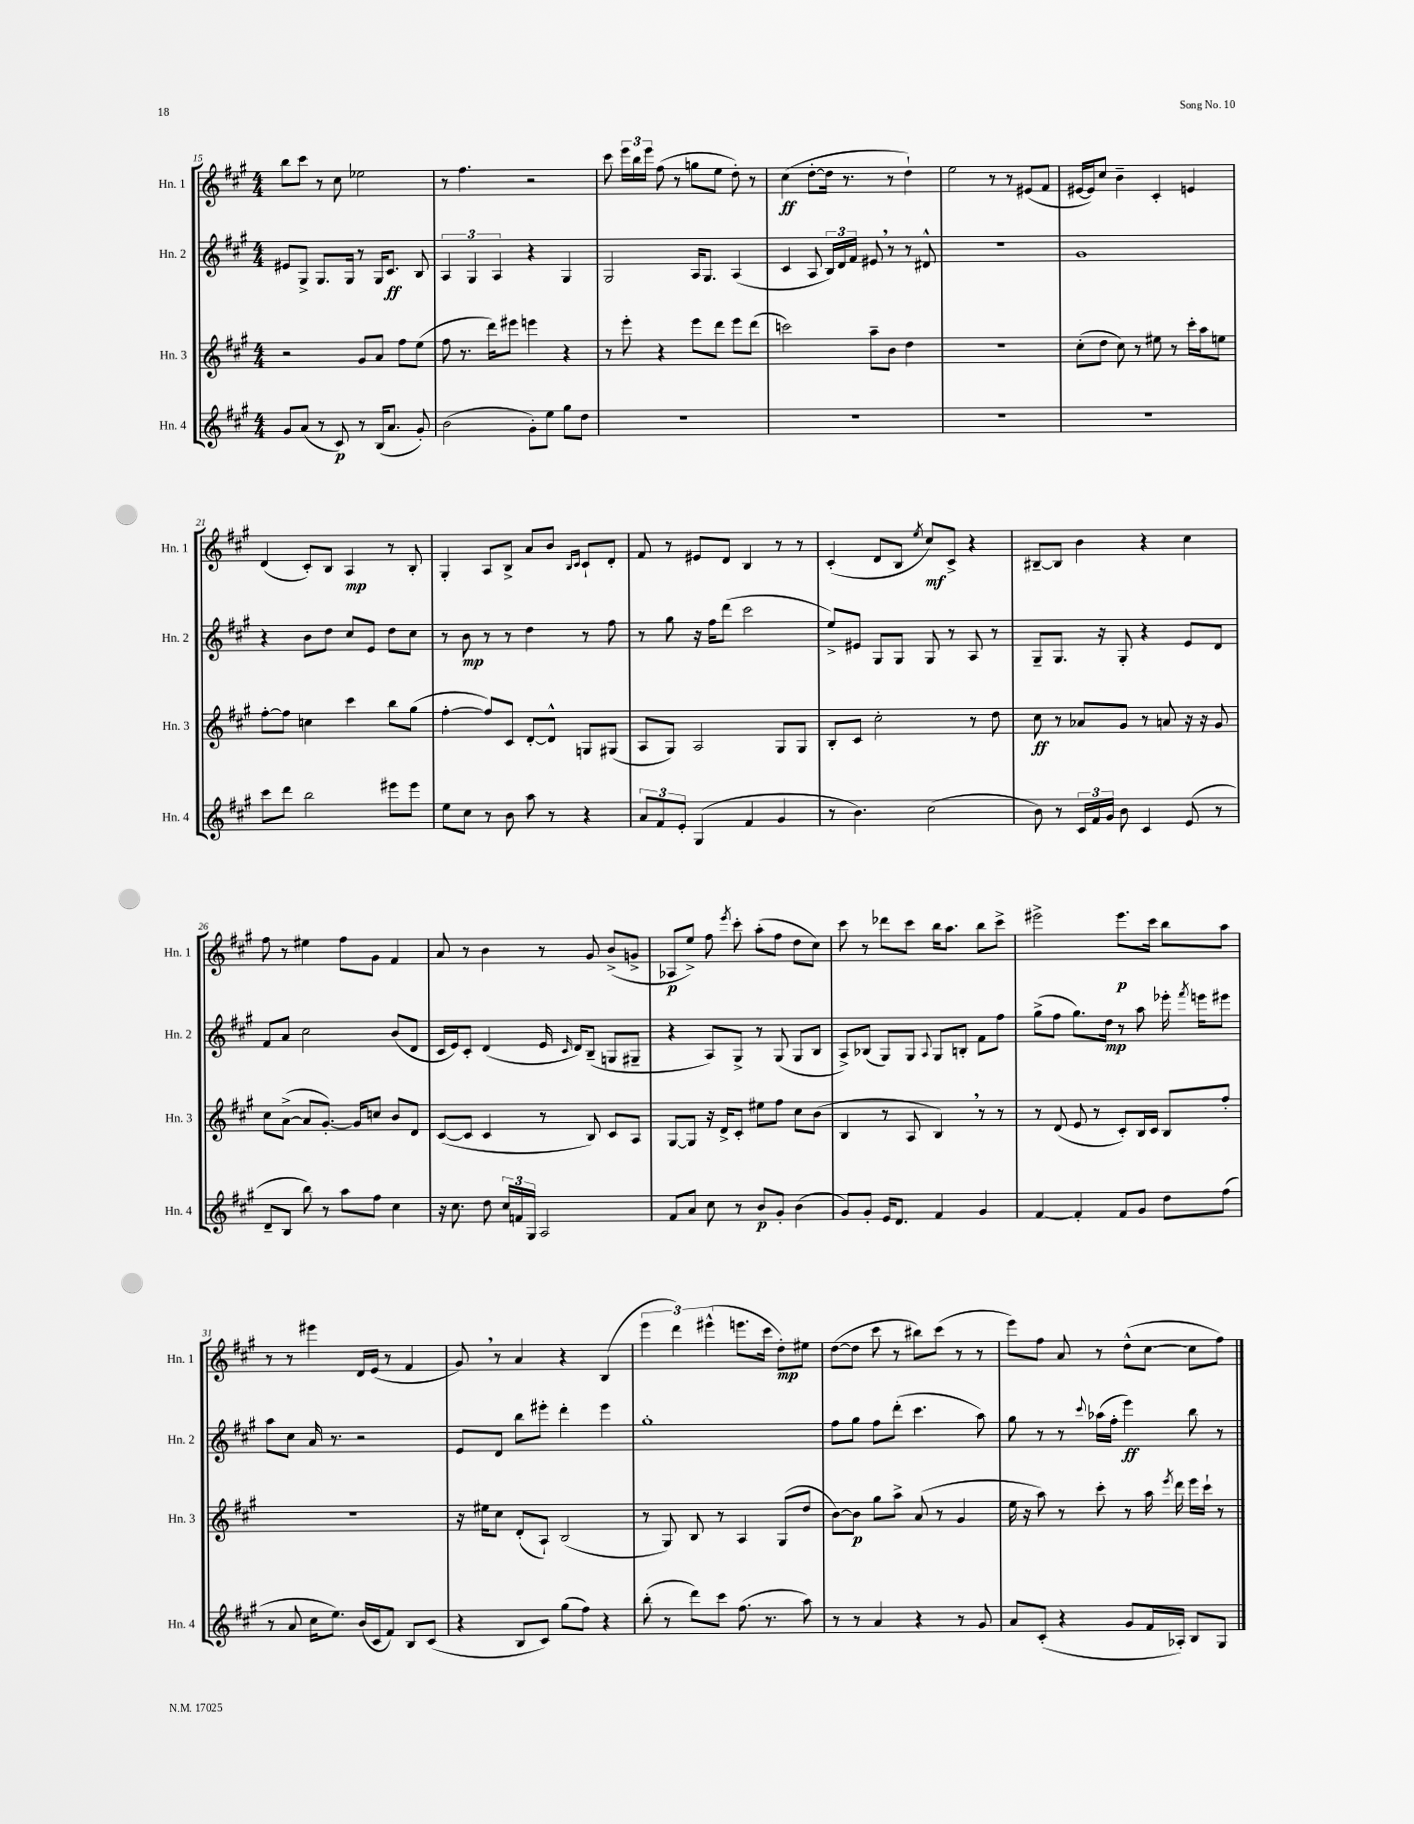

**kern	**dynam	**kern	**dynam	**kern	**dynam	**kern	**dynam
*part4	*part4	*part3	*part3	*part2	*part2	*part1	*part1
*staff4	*staff4	*staff3	*staff3	*staff2	*staff2	*staff1	*staff1
*I"Hn. 4	*	*I"Hn. 3	*	*I"Hn. 2	*	*I"Hn. 1	*
*I'Hn. 4	*	*I'Hn. 3	*	*I'Hn. 2	*	*I'Hn. 1	*
*clefG2	*	*clefG2	*	*clefG2	*	*clefG2	*
*k[f#c#g#]	*	*k[f#c#g#]	*	*k[f#c#g#]	*	*k[f#c#g#]	*
*M4/4	*	*M4/4	*	*M4/4	*	*M4/4	*
=15	=15	=15	=15	=15	=15	=15	=15
8g#/L	.	2r	.	8e#X/L	.	8bb\L	.
(8a/J	.	.	.	8G#^/J	.	8ccc#\J	.
8r	.	.	.	8.G#/L	.	8r	.
8c#/)	p	.	.	.	.	8cc#\	.
.	.	.	.	16G#/Jk	.	.	.
8r	.	8g#/L	.	8r	.	2ee-X\	.
(16B/KL	.	8a/J	.	16G#/KL	.	.	.
8.a/J	.	.	.	8.c#/J	ff	.	.
.	.	8ff#\L	.	.	.	.	.
8g#'/)	.	(8ee\J	.	8B/	.	.	.
=16	=16	=16	=16	=16	=16	=16	=16
(2b\	.	8ff#\	.	6A/	.	8r	.
.	.	8.r	.	.	.	4.ff#\	.
.	.	.	.	6G#/	.	.	.
.	.	16ddd\KL)	.	.	.	.	.
.	.	.	.	6A/	.	.	.
.	.	8eee#X\J	.	.	.	.	.
8g#'\L)	.	4eeen\	.	4r	.	2r	.
8ee\J	.	.	.	.	.	.	.
8gg#\L	.	4r	.	4G#/	.	.	.
8dd\J	.	.	.	.	.	.	.
=17	=17	=17	=17	=17	=17	=17	=17
1r	.	8r	.	2G#/	.	8ccc#\	.
.	.	8eee'\	.	.	.	24eee\LL	.
.	.	.	.	.	.	24bb\	.
.	.	.	.	.	.	24eee\JJ	.
.	.	4r	.	.	.	(8ff#\	.
.	.	.	.	.	.	8r	.
.	.	8eee\L	.	16A/KL	.	8ggn\L	.
.	.	.	.	8.G#/J	.	.	.
.	.	8ddd\J	.	.	.	8ee\J	.
.	.	8eee\L	.	(4A/	.	8dd'\)	.
.	.	(8ddd\J	.	.	.	8r	.
=18	=18	=18	=18	=18	=18	=18	=18
1r	.	2cccn\)	.	4c#/	.	(4cc#\	ff
.	.	.	.	8A/	.	[8dd'\L	.
.	.	.	.	24B/LL)	.	16dd\Jk]	.
.	.	.	.	24d/	.	.	.
.	.	.	.	.	.	8.r	.
.	.	.	.	24f#/JJ	.	.	.
.	.	8aa~\L	.	8e#X,/	.	.	.
.	.	8b\J	.	8r	.	8r	.
.	.	4dd\	.	8r	.	4dd`\)	.
.	.	.	.	8d#X^^/	.	.	.
=19	=19	=19	=19	=19	=19	=19	=19
1r	.	1r	.	1r	.	2ee\	.
.	.	.	.	.	.	8r	.
.	.	.	.	.	.	8r	.
.	.	.	.	.	.	(8e#X/L	.
.	.	.	.	.	.	8f#/J	.
=20	=20	=20	=20	=20	=20	=20	=20
1r	.	(8cc#'\L	.	1g#	.	[16e#X/LL	.
.	.	.	.	.	.	16e#/J])	.
.	.	8dd\J	.	.	.	8cc#/J	.
.	.	8cc#\)	.	.	.	4b~\	.
.	.	8r	.	.	.	.	.
.	.	8ee#X\	.	.	.	4c#'/	.
.	.	8r	.	.	.	.	.
.	.	16ccc#'\LL	.	.	.	4en/	.
.	.	16aa\J	.	.	.	.	.
.	.	8een\J	.	.	.	.	.
!!LO:LB:g=z
=21	=21	=21	=21	=21	=21	=21	=21
8ccc#\L	.	[8ff#'\L	.	4r	.	(4d/	.
8ddd\J	.	8ff#\J]	.	.	.	.	.
2bb\	.	4ccn\	.	8b\L	.	8c#'/L)	.
.	.	.	.	8dd\J	.	8B/J	.
.	.	4ccc#\	.	8cc#/L	.	4A/	mp
.	.	.	.	8e/J	.	.	.
8eee#X\L	.	8bb\L	.	8dd\L	.	8r	.
8eee#\J	.	(8gg#\J	.	8cc#\J	.	8B'/	.
=22	=22	=22	=22	=22	=22	=22	=22
8ee\L	.	[4ff#'\	.	8r	.	4G#'/	.
8cc#\J	.	.	.	8b\	mp	.	.
8r	.	8ff#/L])	.	8r	.	8A/L	.
8b\	.	8c#/J	.	8r	.	8B^/J	.
8aa\	.	[8d'/L	.	4dd\	.	8a/L	.
8r	.	8d^^/J]	.	.	.	8b/J	.
.	.	.	.	.	.	16qqB/LL	.
.	.	.	.	.	.	16qqc#/JJ	.
4r	.	8Gn/L	.	8r	.	8c#`/L	.
.	.	(8G#X/J	.	8ff#\	.	8d'/J	.
=23	=23	=23	=23	=23	=23	=23	=23
12a/L	.	8A/L	.	8r	.	8f#/	.
12f#/	.	.	.	.	.	.	.
.	.	8G#/J)	.	8gg#\	.	8r	.
12e'/J	.	.	.	.	.	.	.
(4G#/	.	2A/	.	16r	.	8e#X/L	.
.	.	.	.	16ff#\KL	.	.	.
.	.	.	.	(8ddd\J	.	8d/J	.
4f#/	.	.	.	2ccc#\	.	4B/	.
4g#/	.	8G#/L	.	.	.	8r	.
.	.	8G#/J	.	.	.	8r	.
=24	=24	=24	=24	=24	=24	=24	=24
8r	.	8B'/L	.	8ee^/L)	.	(4c#'/	.
4.b\)	.	8c#/J	.	8e#X/J	.	.	.
.	.	2cc#'\	.	8G#/L	.	8d/L	.
.	.	.	.	8G#/J	.	8B/J	.
.	.	.	.	.	.	8qee/	.
(2cc#\	.	.	.	8G#/	.	8cc#/L)	mf
.	.	.	.	8r	.	8c#^/J	.
.	.	8r	.	8A/	.	4r	.
.	.	8dd\	.	8r	.	.	.
=25	=25	=25	=25	=25	=25	=25	=25
8b\)	.	8cc#\	ff	8G#~/L	.	[8B#X~/L	.
8r	.	8r	.	8.G#/J	.	8B#/J]	.
24c#/LL	.	8a-X/L	.	.	.	4b\	.
24f#/	.	.	.	.	.	.	.
.	.	.	.	16r	.	.	.
24g#/JJ	.	.	.	.	.	.	.
8b\	.	8g#/J	.	8G#'/	.	.	.
4c#/	.	8r	.	4r	.	4r	.
.	.	8an/	.	.	.	.	.
(8e/	.	16r	.	8e/L	.	4cc#\	.
.	.	16r	.	.	.	.	.
8r	.	8g#/	.	8d/J	.	.	.
!!LO:LB:g=z
=26	=26	=26	=26	=26	=26	=26	=26
8d~/L	.	8cc#\L	.	8f#/L	.	8ff#\	.
8B/J	.	([8a^\J	.	8a/J	.	8r	.
8bb\)	.	8a/L]	.	2cc#\	.	4ee#X\	.
8r	.	[8.g#'/J)	.	.	.	.	.
8aa\L	.	.	.	.	.	8ff#\L	.
.	.	16g#/KL]	.	.	.	.	.
8ff#\J	.	8ccn/J	.	.	.	8g#\J	.
4cc#\	.	8b/L	.	(8b/L	.	4f#/	.
.	.	8d/J	.	8d/J	.	.	.
=27	=27	=27	=27	=27	=27	=27	=27
16r	.	([8c#/L	.	16c#/LL	.	8a/	.
8.cc#\	.	.	.	16e/J)	.	.	.
.	.	8c#/J]	.	8c#'/J	.	8r	.
8dd\	.	4c#/	.	(4d/	.	4b\	.
24cc#/LL	.	.	.	.	.	.	.
24fn/	.	.	.	.	.	.	.
24G#/JJ	.	.	.	.	.	.	.
2A/	.	8r	.	16e/	.	8r	.
.	.	.	.	16qqc#/	.	.	.
.	.	.	.	16d/KL)	.	.	.
.	.	8B/)	.	(8B~/J	.	8g#/	.
.	.	8c#/L	.	8Gn/L	.	(8b^/L	.
.	.	8A/J	.	8G#X~/J	.	8gn^/J	.
=28	=28	=28	=28	=28	=28	=28	=28
8f#/L	.	[8G#/L	.	4r	.	8A-X/L	p
8a/J	.	8G#/J]	.	.	.	8ee^/J)	.
8cc#\	.	16r	.	8A/L)	.	8ff#\	.
.	.	16d^/KL	.	.	.	.	.
.	.	.	.	.	.	8qeee/	.
8r	.	8c#'/J	.	8G#^/J	.	8ccc#'\	.
8b/L	p	8ee#X\L	.	8r	.	(8aa'\L	.
8g#'/J	.	8ff#\J	.	(8G#/	.	8ff#\J	.
(4b\	.	8cc#\L	.	8G#/L	.	8dd\L	.
.	.	(8b\J	.	8B/J	.	8cc#\J)	.
=29	=29	=29	=29	=29	=29	=29	=29
8g#/L)	.	4B/	.	8A^/L)	.	8ccc#\	.
8g#'/J	.	.	.	(8B-X/J	.	8r	.
16e/KL	.	8r	.	8G#/L)	.	8ddd-X\L	.
8.d/J	.	.	.	.	.	.	.
.	.	8A/	.	8G#/J	.	8ccc#\J	.
.	.	.	.	8qqA/	.	.	.
4f#/	.	4B,/)	.	8G#/L	.	16bb\KL	.
.	.	.	.	.	.	8.aa\J	.
.	.	.	.	8Bn'/J	.	.	.
4g#/	.	8r	.	8f#\L	.	8bb\L	.
.	.	8r	.	8ff#\J	.	8ccc#^\J	.
=30	=30	=30	=30	=30	=30	=30	=30
[4f#/	.	8r	.	(8gg#^\L	.	2eee#X^\	.
.	.	(8d/	.	8ff#\J	.	.	.
4f#'/]	.	8e/	.	8.gg#\L)	.	.	.
.	.	8r	.	.	.	.	.
.	.	.	.	16dd\Jk	mp	.	.
8f#/L	.	8c#'/L)	.	8r	.	8.eee#\L	p
8g#/J	.	16B/L	.	8aa\	.	.	.
.	.	16c#/JJ	.	.	.	16ccc#\Jk	.
8dd\L	.	8B/L	.	16eee-X'\	.	8bb\L	.
.	.	.	.	8qfff#/	.	.	.
.	.	.	.	16eeen\KL	.	.	.
(8ff#\J	.	8ff#'/J	.	8eee#X\J	.	8aa\J	.
!!LO:LB:g=z
=31	=31	=31	=31	=31	=31	=31	=31
8r	.	1r	.	8aa\L	.	8r	.
8a/	.	.	.	8cc#\J	.	8r	.
16cc#\KL	.	.	.	16a/	.	4eee#X\	.
8.ee\J)	.	.	.	8.r	.	.	.
(16b/LL	.	.	.	2r	.	16d/LL	.
16c#/J	.	.	.	.	.	(16e/JJ	.
8f#/J)	.	.	.	.	.	8r	.
8B/L	.	.	.	.	.	4f#/	.
(8c#/J	.	.	.	.	.	.	.
=32	=32	=32	=32	=32	=32	=32	=32
4r	.	16r	.	8e/L	.	8g#,/)	.
.	.	16ee#X\KL	.	.	.	.	.
.	.	8cc#\J	.	8d/J	.	8r	.
8B/L	.	(8d'/L	.	8bb\L	.	4a/	.
8c#/J)	.	8A`/J)	.	8eee#X'\J	.	.	.
(8gg#\L	.	(2B/	.	4ddd'\	.	4r	.
8ff#\J)	.	.	.	.	.	.	.
4r	.	.	.	4eee#\	.	(4B/	.
=33	=33	=33	=33	=33	=33	=33	=33
(8bb'\	.	8r	.	1gg#'	.	6eee\	.
8r	.	8G#/)	.	.	.	.	.
.	.	.	.	.	.	6ddd\)	.
8ddd\L)	.	8B/	.	.	.	.	.
.	.	.	.	.	.	(6eee#X^^\	.
8ccc#\J	.	8r	.	.	.	.	.
(8.ff#\	.	4A/	.	.	.	8.eeen\L	.
8.r	.	.	.	.	.	16ccc#\Jk	.
.	.	(8G#/L	.	.	.	8dd'\L)	mp
8aa\)	.	8dd/J	.	.	.	8ee#X\J	.
=34	=34	=34	=34	=34	=34	=34	=34
8r	.	[8b\L)	.	8ff#\L	.	([8dd\L	.
8r	.	8b\J]	p	8gg#\J	.	8dd\J]	.
4a/	.	8gg#\L	.	8ff#\L	.	8ccc#\	.
.	.	8aa^\J	.	(8ddd'\J	.	8r	.
4r	.	(8a/	.	4.ccc#\	.	8bb#X\L)	.
.	.	8r	.	.	.	(8ccc#\J	.
8r	.	4g#/	.	.	.	8r	.
8g#/	.	.	.	8aa\)	.	8r	.
=35	=35	=35	=35	=35	=35	=35	=35
8a/L	.	16ee\	.	8gg#\	.	8eee\L)	.
.	.	16r	.	.	.	.	.
(8c#'/J	.	8aa\)	.	8r	.	8ff#\J	.
4r	.	8r	.	8r	.	8a/	.
.	.	.	.	8qqccc#/	.	.	.
.	.	8ccc#'\	.	(16aa-X\LL	.	8r	.
.	.	.	.	16ff#'\JJ	.	.	.
8g#/L	.	8r	.	4eee\)	ff	(8dd^^\L	.
16f#/L	.	16aa\	.	.	.	[8cc#\J	.
.	.	8qeee/	.	.	.	.	.
16A-X'/JJ)	.	16ddd\	.	.	.	.	.
8B/L	.	16eee\LL	.	8bb\	.	8cc#\L]	.
.	.	16ccc#`\JJ	.	.	.	.	.
8G#/J	.	8r	.	8r	.	8ff#\J)	.
==	==	==	==	==	==	==	==
*-	*-	*-	*-	*-	*-	*-	*-
